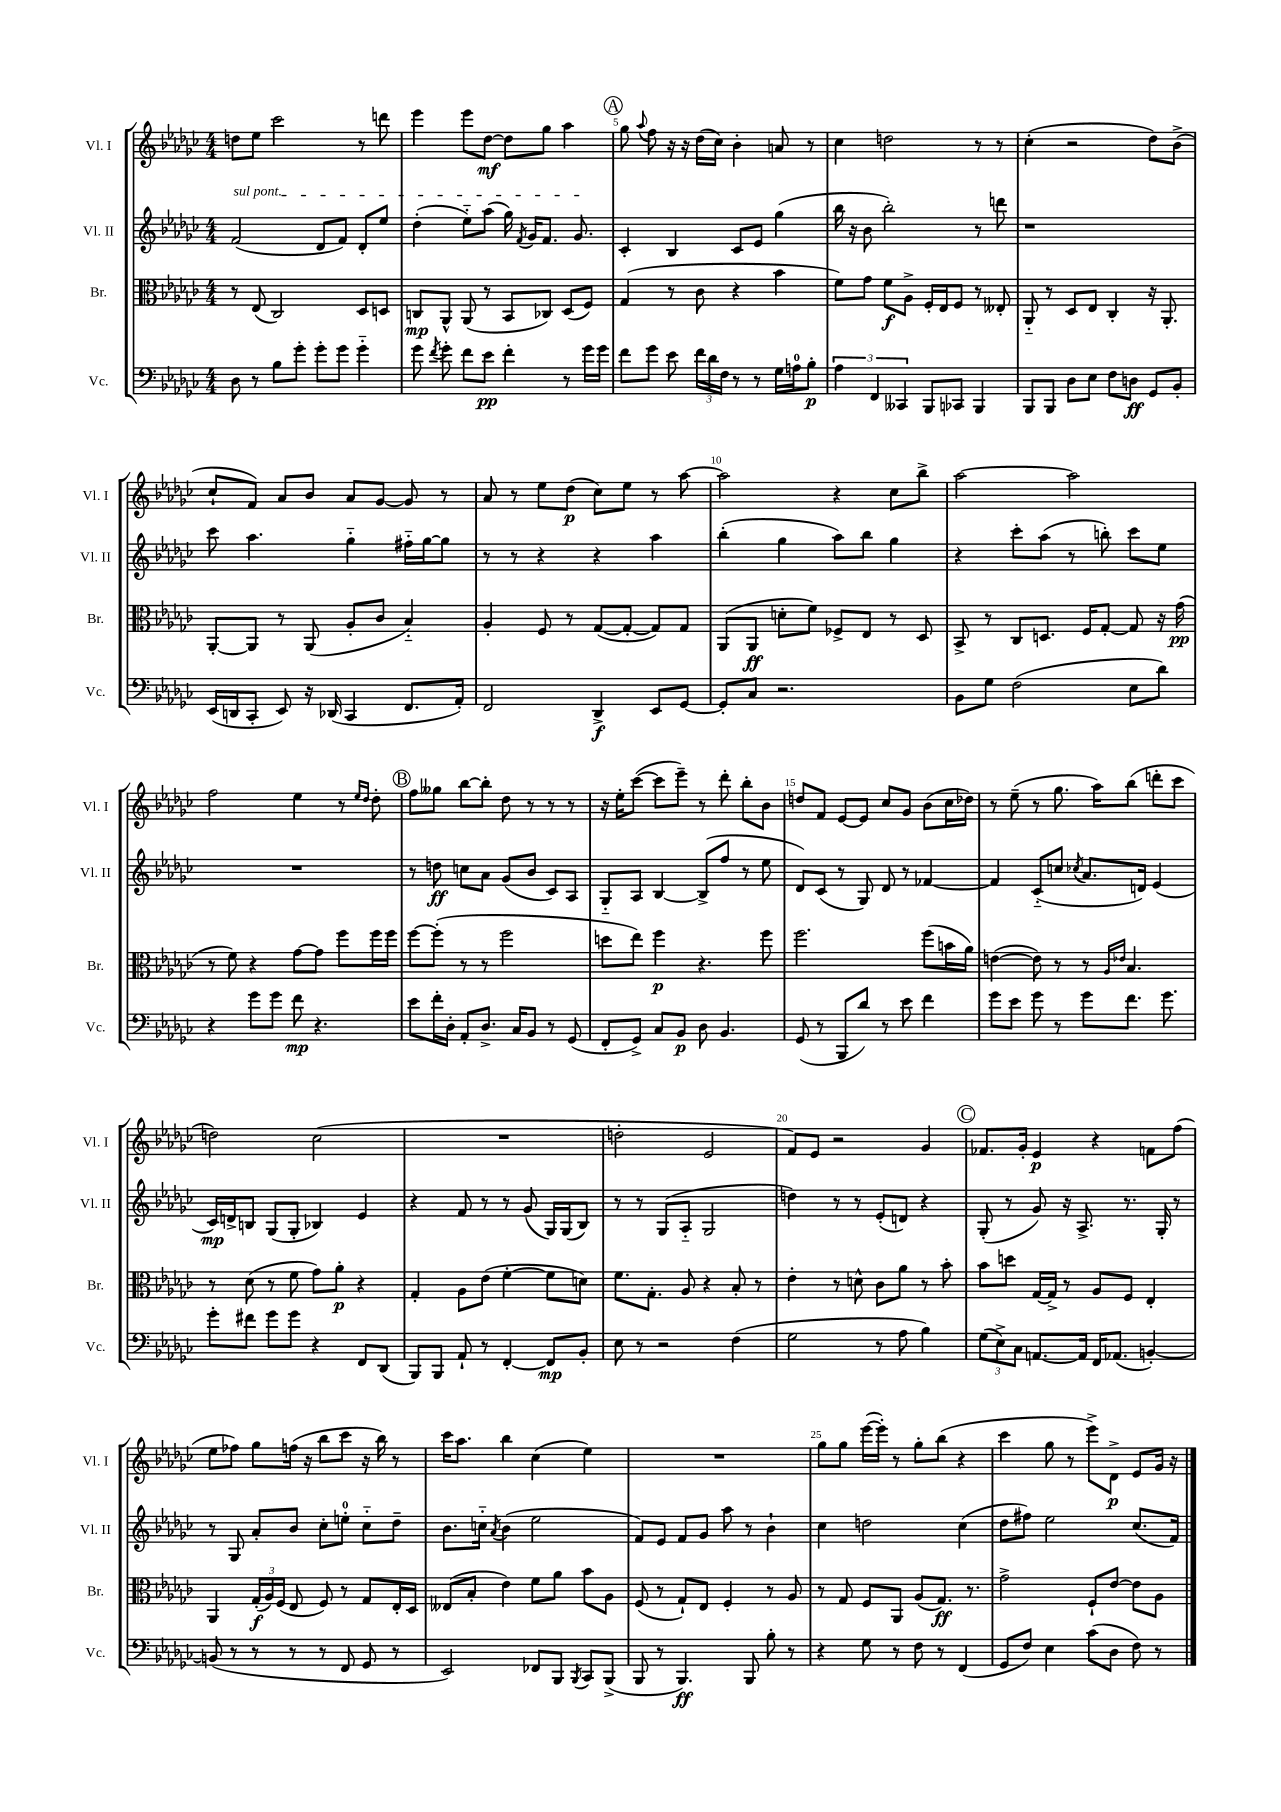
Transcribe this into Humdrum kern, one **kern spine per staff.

**kern	**kern	**kern	**kern
*staff4	*staff3	*staff2	*staff1
*clefF4	*clefC3	*clefG2	*clefG2
*k[b-e-a-d-g-c-]	*k[b-e-a-d-g-c-]	*k[b-e-a-d-g-c-]	*k[b-e-a-d-g-c-]
*M4/4	*M4/4	*M4/4	*M4/4
8D-\	8r	(2f/	8dd\L
8r	(8E-/	.	8ee-\J
8B-\L	2C-/)	.	2ccc-\
8g-'\J	.	.	.
8g-'\L	.	8d-/L	.
8g-\J	.	8f/J)	.
4g-'~\	8D-/L	8d-'/L	8r
.	8D/J	8ee-/J	8ddd\
=	=	=	=
8g-\	8C/L	(4dd-'\	4eee-\
8qf/	.	.	.
8g-'\	8AA-^^/J	.	.
8f\L	(8AA-/	8ee-'~\L)	8eee-\L
8e-\J	8r	(8aa-\J	[8dd-\J
4f'\	8BB-/L	16gg-\)	8dd-\]L
.	.	8qf/	.
.	.	16g-/LK	.
.	8C-/J)	8.f/J	8gg-\J
8r	(8D-/L	.	4aa-\
.	.	8.g-/	.
16g-\LL	8F/J)	.	.
16g-\JJ	.	.	.
=	=	=	=
8f\L	(4G-/	4c-'/	8gg-\
.	.	.	8qqaa-/
8g-\J	.	.	8ff\
8e-\	8r	4B-/	16r
.	.	.	16r
24f\LL	8c-\	.	(16dd-\LL
24d-\	.	.	.
.	.	.	16cc-\JJ)
24F\JJ	.	.	.
8r	4r	8c-/L	4b-'\
8r	.	8e-/J	.
16G-\LL	4b-\	(4gg-\	8a/
16A\J	.	.	.
8B-'\J	.	.	8r
=	=	=	=
6A-\	8f\L)	16bb-\	4cc-\
.	.	16r	.
.	8g-\J	8b-\	.
6FF/	.	.	.
.	8f\L	2bb-'\)	2dd\
6CC--/	.	.	.
.	8A-^\J	.	.
8BBB-/L	16F'/LL	.	.
.	16E-/J	.	.
8CC-/J	8F/J	.	.
4BBB-/	8r	8r	8r
.	8E--'/	8ddd\	8r
=	=	=	=
8BBB-/L	8AA-'~/	1r	(4cc-'\
8BBB-/J	8r	.	.
8D-\L	8D-/L	.	2r
8E-\J	8E-/J	.	.
8F\L	4C-'/	.	.
8D\J	.	.	.
8GG-/L	16r	.	8dd-\L)
.	8.AA-'/	.	.
8BB-'/J	.	.	(8b-^\J
=	=	=	=
(16EE-/LL	[8AA-'/L	8ccc-\	8cc-`/L
16DD/J	.	.	.
8CC-'/J	8AA-/]J	4.aa-\	8f/J)
8EE-/)	8r	.	8a-/L
16r	(8AA-/	.	8b-/J
(16DD-/	.	.	.
4CC-/	8A-'/L	4gg-'~\	8a-/L
.	8c-/J	.	[8g-/J
8.FF/L	4B-'~/)	16ff#'~\LL	8g-/]
.	.	[16gg-\J	.
.	.	8gg-\]J	8r
16AA-'/Jk)	.	.	.
=	=	=	=
2FF/	4A-'/	8r	8a-/
.	.	8r	8r
.	8F/	4r	8ee-\L
.	8r	.	(8dd-\J
4DD-^/	([8G-/L	4r	8cc-\L)
.	8G-'/_J	.	8ee-\J
8EE-/L	8G-/]L)	4aa-\	8r
[8GG-/J	8G-/J	.	[8aa-\
=	=	=	=
8GG-'/]L	(8AA-/L	(4bb-'\	2aa-\]
8C-/J	8AA-/J	.	.
2.r	8d'\L	4gg-\	.
.	8f\J)	.	.
.	8F-^/L	8aa-\L)	4r
.	8E-/J	8bb-\J	.
.	8r	4gg-\	8cc-\L
.	8D-/	.	8bb-^\J
=	=	=	=
8BB-\L	8BB-^/	4r	[2aa-\
8G-\J	8r	.	.
(2F\	8C-/L	8ccc-'\L	.
.	8.D/J	(8aa-\J	.
.	.	8r	2aa-\]
.	16F/LK	.	.
.	[8G-'/J	8bb'\)	.
8E-\L	8G-/]	8ccc-\L	.
8d-\J)	16r	8ee-\J	.
.	(16g-\	.	.
=	=	=	=
4r	8r	1r	2ff\
.	8f\)	.	.
8g-\L	4r	.	.
8g-\J	.	.	.
8f\	[8g-\L	.	4ee-\
4.r	8g-\]J	.	.
.	8ff\L	.	8r
.	.	.	16qqee-/LL
.	.	.	16qqdd-/JJ
.	16ff\L	.	8dd-'\
.	16ff\JJ	.	.
=	=	=	=
8e-\L	[8ff\L	8r	8ff\L
16f'\L	(8ff'\]J	8dd\	8gg--\J
16D-'\JJ	.	.	.
8AA-'/L	8r	8cc\L	[8bb-\L
8.D-^/J	8r	8a-\J	8bb-'\]J
.	2ff\	(8g-/L	8dd-\
16C-/LK	.	.	.
8BB-/J	.	8b-/J	8r
8r	.	8c-/L)	8r
(8GG-/	.	8A-/J	8r
=	=	=	=
8FF'/L	8dd\L	8G-'~/L	16r
.	.	.	16ee-'\LK
8GG-^/J)	8ee-\J)	8A-/J	([8ccc-\J
8C-/L	4ff\	[4B-/	8ccc-\]L
8BB-/J	.	.	8eee-~\J)
8D-\	4.r	(8B-^/]L	8r
4.BB-/	.	8ff/J	8ddd-'\
.	.	8r	8bb-'\L
.	8ff\	8ee-\	8b-\J
=	=	=	=
(8GG-/	2.ff\	8d-/L)	8dd/L
8r	.	(8c-/J	8f/J
8BBB-/L	.	8r	[8e-/L
8d-/J)	.	8G-/)	8e-/]J
8r	.	8d-/	8cc-/L
8e-\	.	8r	8g-/J
4f\	(8ff\L	[4f-/	(8b-\L
.	16b\L	.	16cc-\L
.	16a-\JJ)	.	16dd-\JJ)
=	=	=	=
8g-\L	([4e\	4f-/]	8r
8e-\J	.	.	(8ee-~\
8g-\	8e\])	(8c-'~/L	8r
8r	8r	8cc/J	8.gg-\
.	.	8qcc-/	.
8g-\L	8r	8.a-/L	.
.	.	.	16aa-\LK)
.	16qqA-/LL	.	.
.	16qqe-/JJ	.	.
8.f\J	4.B-/	.	(8bb-\J
.	.	16d/Jk)	.
.	.	(4e-/	8ddd'\L
8.g-\	.	.	.
.	.	.	8ccc-\J
=	=	=	=
8g-'\L	8r	16c-/LL)	2dd\)
.	.	16d^/J	.
8f#\J	(8d-\	8B/J	.
8g-\L	8r	(8G-/L	.
8g-\J	8f\	8G-'/J	.
4r	8g-\L)	4B-/)	(2cc-\
.	8a-'\J	.	.
8FF/L	4r	4e-/	.
(8DD-/J	.	.	.
=	=	=	=
8BBB-/L)	4G-'/	4r	1r
8BBB-/J	.	.	.
8AA-`/	8A-\L	8f/	.
8r	(8e-\J	8r	.
[4FF'/	[4f'\	8r	.
.	.	(8g-/	.
8FF/]L	8f\]L	16G-/LL)	.
.	.	(16G-/J	.
8BB-'/J	8d\J)	8B-/J)	.
=	=	=	=
8E-\	8.f\L	8r	2dd'\
8r	.	8r	.
.	8.G-'\J	.	.
2r	.	(8G-/L	.
.	8A-/	8A-'~/J	.
.	4r	2G-/	2e-/
(4F\	8B-'/	.	.
.	8r	.	.
=	=	=	=
2G-\	4e-'\	4dd\)	8f/L)
.	.	.	8e-/J
.	8r	8r	2r
.	8d^^\	8r	.
8r	8c-\L	(8e-'/L	.
8A-\	8a-\J	8d/J)	.
4B-\)	8r	4r	4g-/
.	8b-'\	.	.
=	=	=	=
(12G-\L	8b-\L	(8G-'/	8.f-/L
12E-^\)	.	.	.
.	8dd\J	8r	.
12C-\J	.	.	.
.	.	.	16g-'/Jk
[8.AA/L	[16G-/LL	8g-/)	4e-/
.	16G-^/]JJ	.	.
.	8r	16r	.
16AA/]Jk	.	8.A-^/	.
16FF/LK	8A-/L	.	4r
(8.AA-/J	.	.	.
.	8F/J	8.r	.
[4BB'/)	4E-'/	.	8f\L
.	.	16G-'/	.
.	.	8r	(8ff\J
=	=	=	=
(8BB/]	4AA-/	8r	8ee-\L
8r	.	8G-/	8ff-\J)
8r	(24G-'/LL	8a-'/L	8gg-\L
.	24A-/)	.	.
.	(24F/JJ	.	.
8r	8E-/	8b-/J	(16ff\Jk
.	.	.	16r
8r	8F/)	8cc-'\L	8bb-\L
8FF/	8r	8ee'\J	8ccc-\J
8GG-/	8G-/L	8cc-'~\L	16r
.	.	.	16bb-\)
8r	16E-'/L	8dd-~\J	8r
.	16D-/JJ	.	.
=	=	=	=
2EE-/)	(8E--/L	8.b-\L	16ccc-\LK
.	.	.	8.aa-\J
.	8B-'/J	.	.
.	.	16cc'~\Jk	.
.	.	8qa-/	.
.	4e-\)	(4b-\	4bb-\
8FF-/L	8f\L	2ee-\	(4cc-\
8BBB-/J	8a-\J	.	.
8qBBB-/	.	.	.
8CC-/L	8b-\L	.	4ee-\)
(8BBB-^/J	8A-\J	.	.
=	=	=	=
8BBB-/	(8F/	8f/L)	1r
8r	8r	8e-/J	.
4.BBB-/)	8G-`/L)	8f/L	.
.	8E-/J	8g-/J	.
.	4F'/	8aa-\	.
8BBB-/	.	8r	.
8B-'\	8r	4b-`\	.
8r	8A-/	.	.
=	=	=	=
4r	8r	4cc-\	8gg-\L
.	8G-/	.	8gg-\J
8G-\	8F/L	2dd\	([16eee-\LL
.	.	.	16eee-'\]JJ)
8r	8AA-/J	.	8r
8F\	(8A-/L	.	8gg-'\L
8r	8.G-/J)	.	(8bb-\J
(4FF/	.	(4cc-\	4r
.	8.r	.	.
=	=	=	=
8GG-/L	2g-^\	8dd-\L	4ccc-\
8F/J)	.	8ff#\J)	.
4E-\	.	2ee-\	8gg-\
.	.	.	8r
(8c-\L	8F`/L	.	8eee-^\L)
8D-\J	[8e-/J	.	8d-^\J
8F\)	8e-\]L	(8.cc-/L	8e-/L
8r	8A-\J	.	16g-/Jk
.	.	16f/Jk)	16r
==	==	==	==
*-	*-	*-	*-
